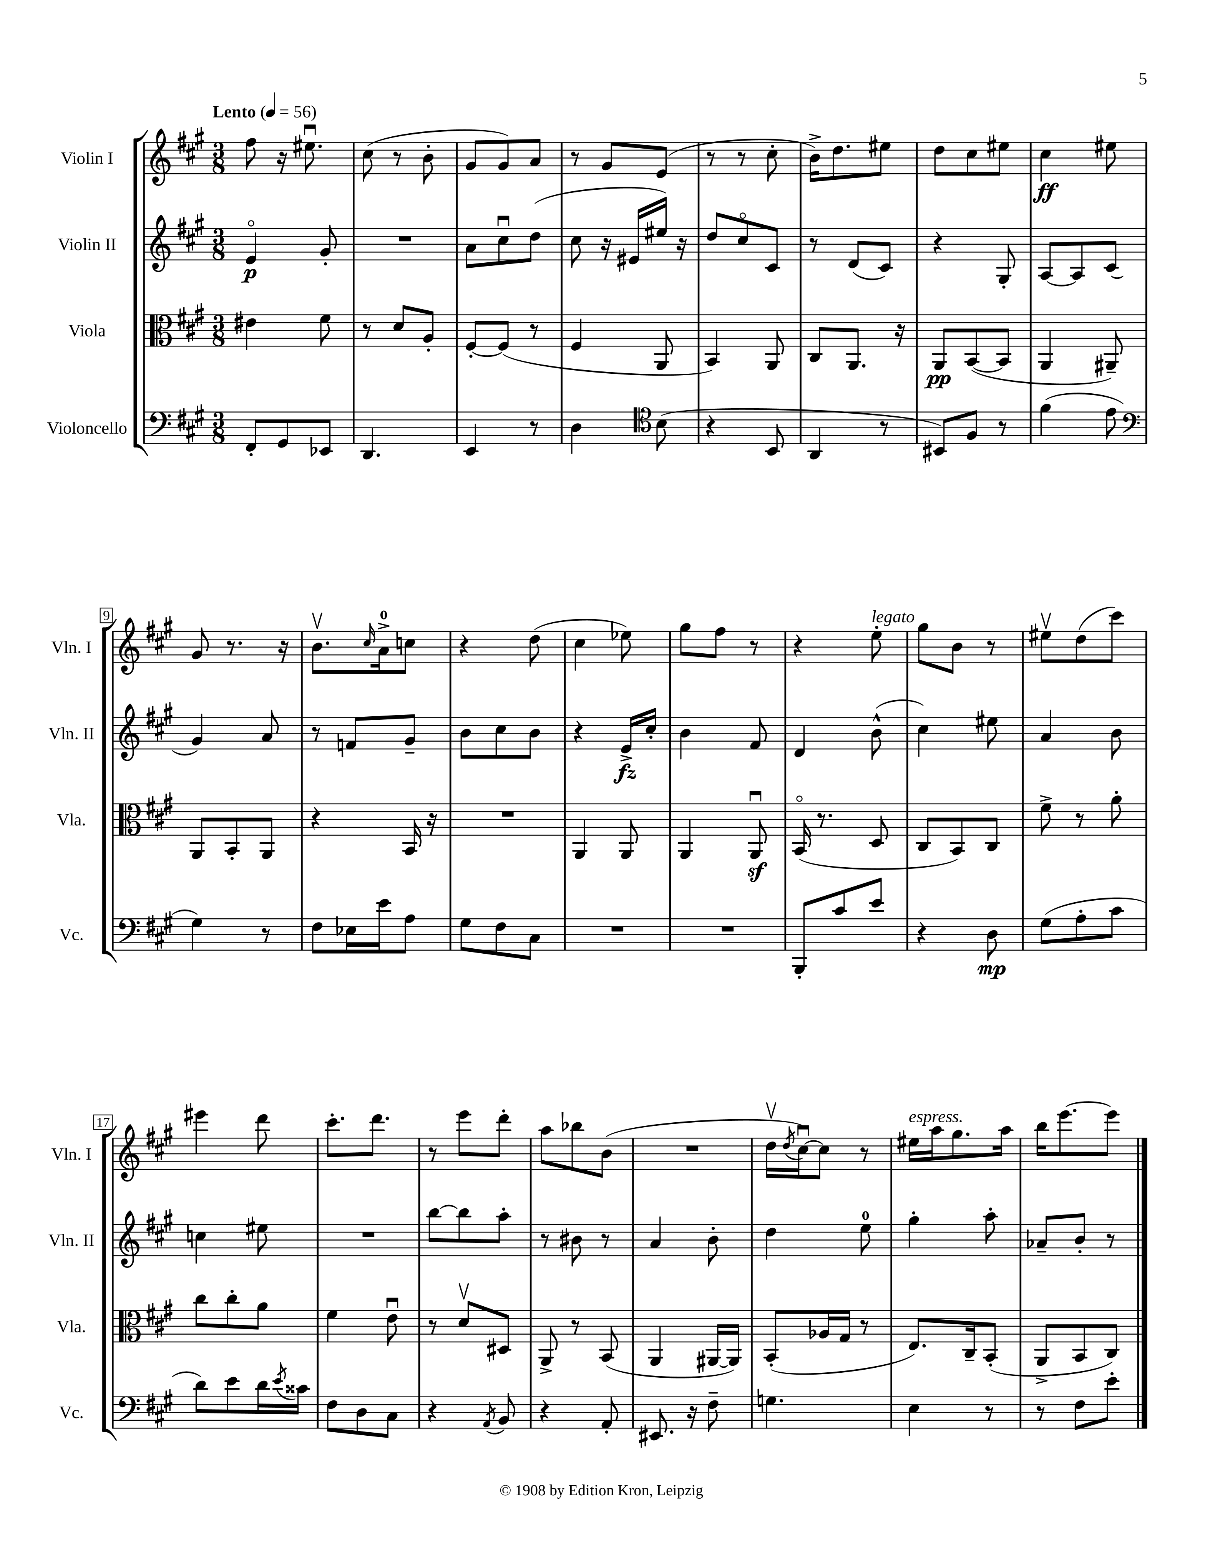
<<
\new StaffGroup <<
\new Staff = "s0" \with { instrumentName = "Violin I" shortInstrumentName = "Vln. I" } {
    \clef treble \key a \major \numericTimeSignature \time 3/8 \tempo "Lento" 4 = 56
    fis''8 r16 eis''8.\downbow |
    cis''8( r8 b'8-. |
    gis'8 gis'8) a'8 |
    r8 gis'8 e'8( |
    r8 r8 cis''8-. |
    b'16->) d''8. eis''8 |
    d''8 cis''8 eis''8 |
    cis''4\ff eis''8 |
    gis'8 r8. r16 |
    b'8.\upbow \grace { cis''16 } a'16-0-> c''8 |
    r4 d''8( |
    cis''4 ees''8) |
    gis''8 fis''8 r8 |
    r4 e''8-.^\markup { \italic "legato" } |
    gis''8 b'8 r8 |
    eis''8\upbow d''8( cis'''8) |
    eis'''4 d'''8 |
    cis'''8.-. d'''8. |
    r8 e'''8 d'''8-. |
    a''8 bes''8 b'8( |
    R4. |
    d''16\upbow \acciaccatura { d''8 } cis''16~\downbow) cis''8 r8 |
    eis''16^\markup { \italic "espress." } a''16 gis''8. a''16 |
    b''16 e'''8.~ e'''8 \bar "|." |
}
\new Staff = "s1" \with { instrumentName = "Violin II" shortInstrumentName = "Vln. II" } {
    \clef treble \key a \major \numericTimeSignature \time 3/8
    e'4\flageolet\p gis'8-. |
    R4. |
    a'8 cis''8\downbow d''8( |
    cis''8 r16 eis'16 eis''16) r16 |
    d''8 cis''8\flageolet cis'8 |
    r8 d'8( cis'8) |
    r4 gis8-. |
    a8~ a8 cis'8( |
    gis'4) a'8 |
    r8 f'8 gis'8-- |
    b'8 cis''8 b'8 |
    r4 e'16->\fz cis''16-. |
    b'4 fis'8 |
    d'4 b'8-^( |
    cis''4) eis''8 |
    a'4 b'8 |
    c''4 eis''8 |
    R4. |
    b''8~ b''8 a''8-. |
    r8 bis'8 r8 |
    a'4 b'8-. |
    d''4 e''8-0 |
    gis''4-. a''8-. |
    aes'8-- b'8-. r8 \bar "|." |
}
\new Staff = "s2" \with { instrumentName = "Viola" shortInstrumentName = "Vla." } {
    \clef alto \key a \major \numericTimeSignature \time 3/8
    eis'4 fis'8 |
    r8 d'8 a8-. |
    fis8~-. fis8( r8 |
    fis4 a,8 |
    b,4) a,8 |
    cis8 a,8. r16 |
    a,8\pp b,8~( b,8 |
    a,4 ais,8--) |
    a,8 b,8-. a,8 |
    r4 b,16 r16 |
    R4. |
    a,4 a,8 |
    a,4 a,8\downbow\sf |
    b,16\flageolet( r8. d8 |
    cis8 b,8) cis8 |
    fis'8-> r8 a'8-. |
    cis''8 cis''8-. a'8 |
    fis'4 e'8\downbow |
    r8 d'8\upbow dis8 |
    a,8-> r8 b,8( |
    a,4 ais,16~ ais,16) |
    b,8-.( aes16 gis16 r8 |
    e8.) cis16-- b,8-.( |
    a,8-> b,8 cis8) \bar "|." |
}
\new Staff = "s3" \with { instrumentName = "Violoncello" shortInstrumentName = "Vc." } {
    \clef bass \key a \major \numericTimeSignature \time 3/8
    fis,8-. gis,8 ees,8 |
    d,4. |
    e,4 r8 |
    d4 \clef tenor b8( |
    r4 b,8 |
    a,4 r8 |
    bis,8) fis8 r8 |
    fis'4( e'8 |
    \clef bass gis4) r8 |
    fis8 ees16 e'16 a8 |
    gis8 fis8 cis8 |
    R4. |
    R4. |
    b,,8-. cis'8 e'8 |
    r4 d8\mp |
    gis8( a8-. cis'8 |
    d'8) e'8 d'16 \acciaccatura { e'8 } cisis'16 |
    fis8 d8 cis8 |
    r4 \acciaccatura { a,8 } b,8 |
    r4 a,8-. |
    eis,8. r16 fis8-- |
    g4. |
    e4 r8 |
    r8 fis8 e'8-. \bar "|." |
}
>>
>>
\layout { \context { \Score \override BarNumber.stencil = #(make-stencil-boxer 0.1 0.3 ly:text-interface::print) } }
